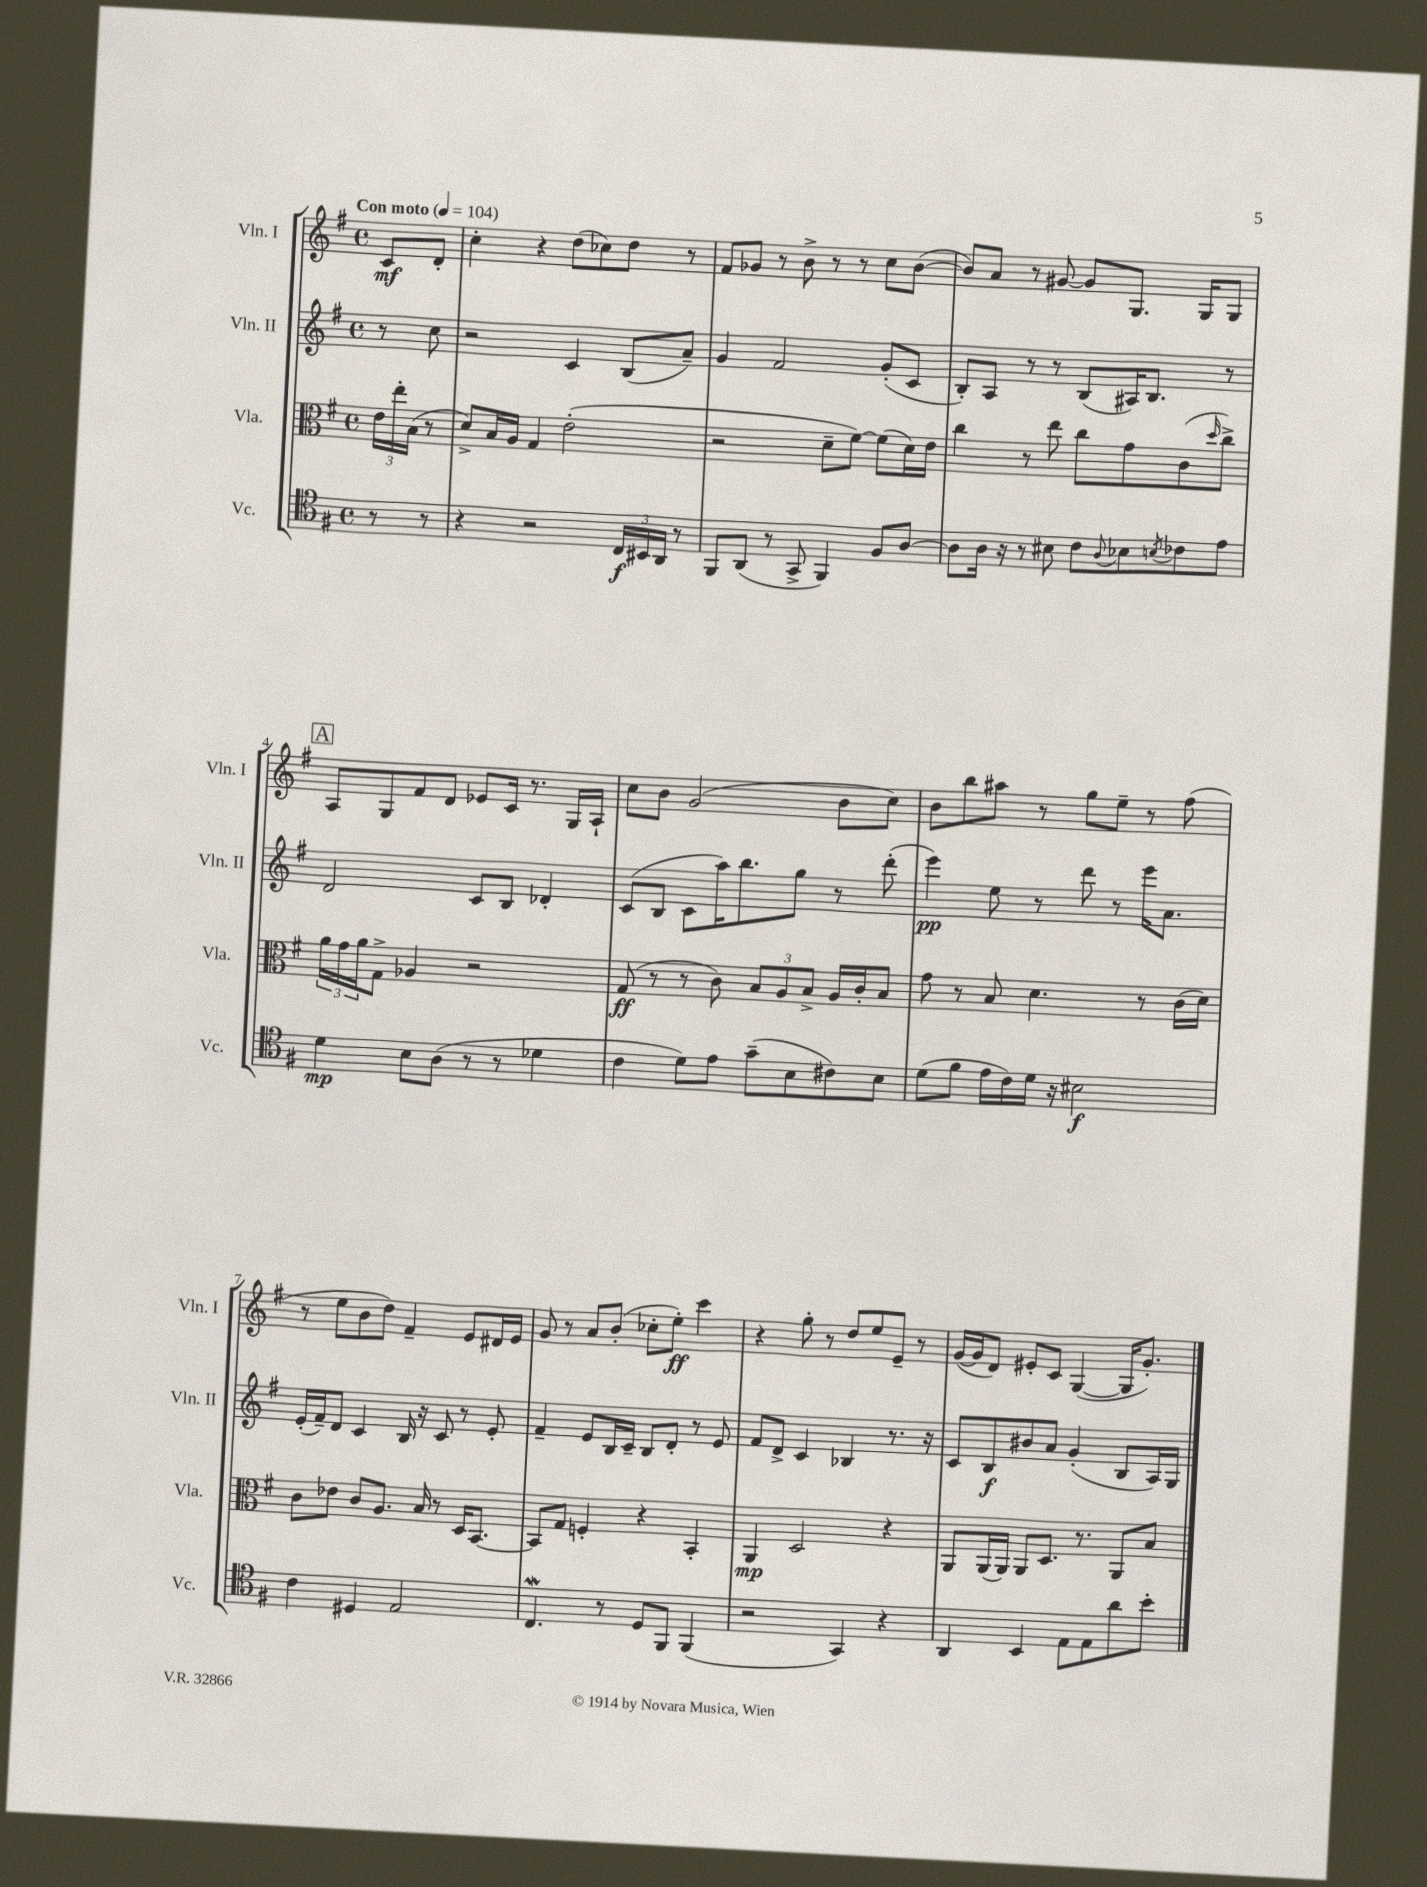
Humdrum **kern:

**kern	**dynam	**kern	**dynam	**kern	**dynam	**kern	**dynam
*part4	*part4	*part3	*part3	*part2	*part2	*part1	*part1
*staff4	*staff4	*staff3	*staff3	*staff2	*staff2	*staff1	*staff1
*I"Vc.	*	*I"Vla.	*	*I"Vln. II	*	*I"Vln. I	*
*I'Vc.	*	*I'Vla.	*	*I'Vln. II	*	*I'Vln. I	*
*clefC4	*	*clefC3	*	*clefG2	*	*clefG2	*
*k[f#]	*	*k[f#]	*	*k[f#]	*	*k[f#]	*
*M4/4	*	*M4/4	*	*M4/4	*	*M4/4	*
*met(c)	*	*met(c)	*	*met(c)	*	*met(c)	*
*MM104	*	*MM104	*	*MM104	*	*MM104	*
=	=	=	=	=	=	=	=
!	!	!	!	!	!	!LO:TX:a:B:t=Con moto	!
8r	.	24e\LL	.	8r	.	8c/L	mf
.	.	24ee'\	.	.	.	.	.
.	.	(24B\JJ	.	.	.	.	.
8r	.	8r	.	8cc\	.	8d'/J	.
=1	=1	=1	=1	=1	=1	=1	=1
4r	.	8d^/L)	.	2r	.	4cc'\	.
.	.	16B/L	.	.	.	.	.
.	.	16A/JJ	.	.	.	.	.
2r	.	4G/	.	.	.	4r	.
.	.	(2e'\	.	4c/	.	(8dd\L	.
.	.	.	.	.	.	8cc-X\)	.
24C/LL	f	.	.	(8B/L	.	8dd\J	.
24BB#X/	.	.	.	.	.	.	.
24AA/JJ	.	.	.	.	.	.	.
8r	.	.	.	8a~/J)	.	8r	.
=2	=2	=2	=2	=2	=2	=2	=2
8FF#/L	.	2r	.	4g/	.	8f#/L	.
(8AA/J	.	.	.	.	.	8g-X/J	.
8r	.	.	.	2f#/	.	8r	.
8GG^/	.	.	.	.	.	8b^\	.
4FF#/)	.	8d~\L	.	.	.	8r	.
.	.	[8f#\J)	.	.	.	8r	.
8F#/L	.	(8f#\L]	.	(8g'/L	.	8cc\L	.
[8A/J	.	16d\L)	.	8c/J	.	([8b\J	.
.	.	16e\JJ	.	.	.	.	.
=3	=3	=3	=3	=3	=3	=3	=3
8A\L]	.	4cc\	.	8B'/L)	.	8b/L])	.
16A\Jk	.	.	.	8A/J	.	8a/J	.
16r	.	.	.	.	.	.	.
8r	.	8r	.	8r	.	8r	.
8B#X\	.	8ee\	.	8r	.	[8g#X/	.
8c\L	.	8cc\L	.	(8B/L	.	8g#/L]	.
8qqA/	.	.	.	.	.	.	.
8B-X\	.	8g\	.	16A#X/K)	.	8.G/J	.
.	.	.	.	8.B/J	.	.	.
8qBn/	.	.	.	.	.	.	.
8c-X\	.	(8c\	.	.	.	.	.
.	.	.	.	.	.	16G/KL	.
.	.	16qqdd/	.	.	.	.	.
8e\J	.	8cc^\J)	.	8r	.	8G/J	.
!!LO:LB:g=z
!!LO:REH:place=s1:t=A
=4	=4	=4	=4	=4	=4	=4	=4
4d\	mp	24a\LL	.	2d/	.	8A/L	.
.	.	24g\	.	.	.	.	.
.	.	24a\J	.	.	.	.	.
.	.	8G^\J	.	.	.	8G/	.
8B\L	.	4A-X/	.	.	.	8f#/	.
(8A\J	.	.	.	.	.	8d/J	.
8r	.	2r	.	8c/L	.	8e-X/L	.
8r	.	.	.	8B/J	.	16c/Jk	.
.	.	.	.	.	.	8.r	.
4d-X\	.	.	.	4d-X'/	.	.	.
.	.	.	.	.	.	16G/LL	.
.	.	.	.	.	.	16A`/JJ	.
=5	=5	=5	=5	=5	=5	=5	=5
4c\	.	(8G/	ff	(8c/L	.	8cc\L	.
.	.	8r	.	8B/J	.	8b\J	.
8d\L)	.	8r	.	8c\L	.	(2g/	.
8e\J	.	8c\)	.	16aa\K)	.	.	.
.	.	.	.	8.bb\	.	.	.
(8g~\L	.	12B/L	.	.	.	.	.
.	.	12A/	.	.	.	.	.
8B\	.	.	.	8gg\J	.	.	.
.	.	12B^/J	.	.	.	.	.
8c#X\)	.	16A/LL	.	8r	.	8b\L	.
.	.	16c'/J	.	.	.	.	.
8B\J	.	8B/J	.	(8ddd'\	.	8cc\J)	.
=6	=6	=6	=6	=6	=6	=6	=6
(8d\L	.	8g\	.	4eee\)	pp	8b\L	.
8f#\J	.	8r	.	.	.	8bb\	.
16e\LL	.	8B/	.	8ee\	.	8aa#X\J	.
16c\)	.	.	.	.	.	.	.
16d\JJ	.	4.d\	.	8r	.	8r	.
16r	.	.	.	.	.	.	.
2B#X\	f	.	.	8ddd\	.	8gg\L	.
.	.	.	.	8r	.	8ee~\J	.
.	.	8r	.	16eee\KL	.	8r	.
.	.	.	.	8.a\J	.	.	.
.	.	(16c\LL	.	.	.	(8ff#\	.
.	.	16d\JJ)	.	.	.	.	.
!!LO:LB:g=z
=7	=7	=7	=7	=7	=7	=7	=7
4c\	.	8c\L	.	(16e'/LL	.	8r	.
.	.	.	.	16f#~/J)	.	.	.
.	.	8e-X\J	.	8d/J	.	8ee\L	.
4D#X/	.	8c/L	.	4c/	.	8b\	.
.	.	8.A/J	.	.	.	8dd\J)	.
2E/	.	.	.	16B/	.	4f#~/	.
.	.	16B/	.	16r	.	.	.
.	.	8r	.	8c/	.	.	.
.	.	16D/KL	.	8r	.	8e/L	.
.	.	[8.BB/J	.	.	.	.	.
.	.	.	.	8e'/	.	16d#X/L	.
.	.	.	.	.	.	16e/JJ	.
=8	=8	=8	=8	=8	=8	=8	=8
4.Cw/	.	8BB/L]	.	4f#~/	.	8g/	.
.	.	8G/J	.	.	.	8r	.
.	.	4Fn'/	.	8e/L	.	8a/L	.
8r	.	.	.	16B/L	.	(8b'/J	.
.	.	.	.	16c~/JJ	.	.	.
8D/L	.	4r	.	8B/L	.	8cc-X'\L	.
8FF#/J	.	.	.	8d'/J	.	8ee'\J)	ff
(4FF#/	.	4BB'/	.	8r	.	4ccc\	.
.	.	.	.	8e/	.	.	.
=9	=9	=9	=9	=9	=9	=9	=9
2r	.	4AA/	mp	8f#/L	.	4r	.
.	.	.	.	8d^/J	.	.	.
.	.	2D/	.	4c/	.	8gg'\	.
.	.	.	.	.	.	8r	.
4GG/)	.	.	.	4B-X/	.	8dd/L	.
.	.	.	.	.	.	8ee/	.
4r	.	4r	.	8.r	.	8e~/J	.
.	.	.	.	.	.	8r	.
.	.	.	.	16r	.	.	.
=10	=10	=10	=10	=10	=10	=10	=10
4AA/	.	8AA/L	.	8c/L	.	([16g/LL	.
.	.	.	.	.	.	16g/J]	.
.	.	(16AA/L	.	8B/	f	8d/J)	.
.	.	16AA/JJ)	.	.	.	.	.
4BB/	.	8AA/L	.	8b#X/	.	8e#X'/L	.
.	.	8.D/J	.	8a/J	.	8c/J	.
8E\L	.	.	.	(4g'/	.	([4G/	.
.	.	8.r	.	.	.	.	.
8E\	.	.	.	.	.	.	.
8a\	.	8AA/L	.	8B/L	.	16G/KL]	.
.	.	.	.	.	.	8.g'/J)	.
8b'\J	.	8B/J	.	16A/L)	.	.	.
.	.	.	.	16G/JJ	.	.	.
==	==	==	==	==	==	==	==
*-	*-	*-	*-	*-	*-	*-	*-
